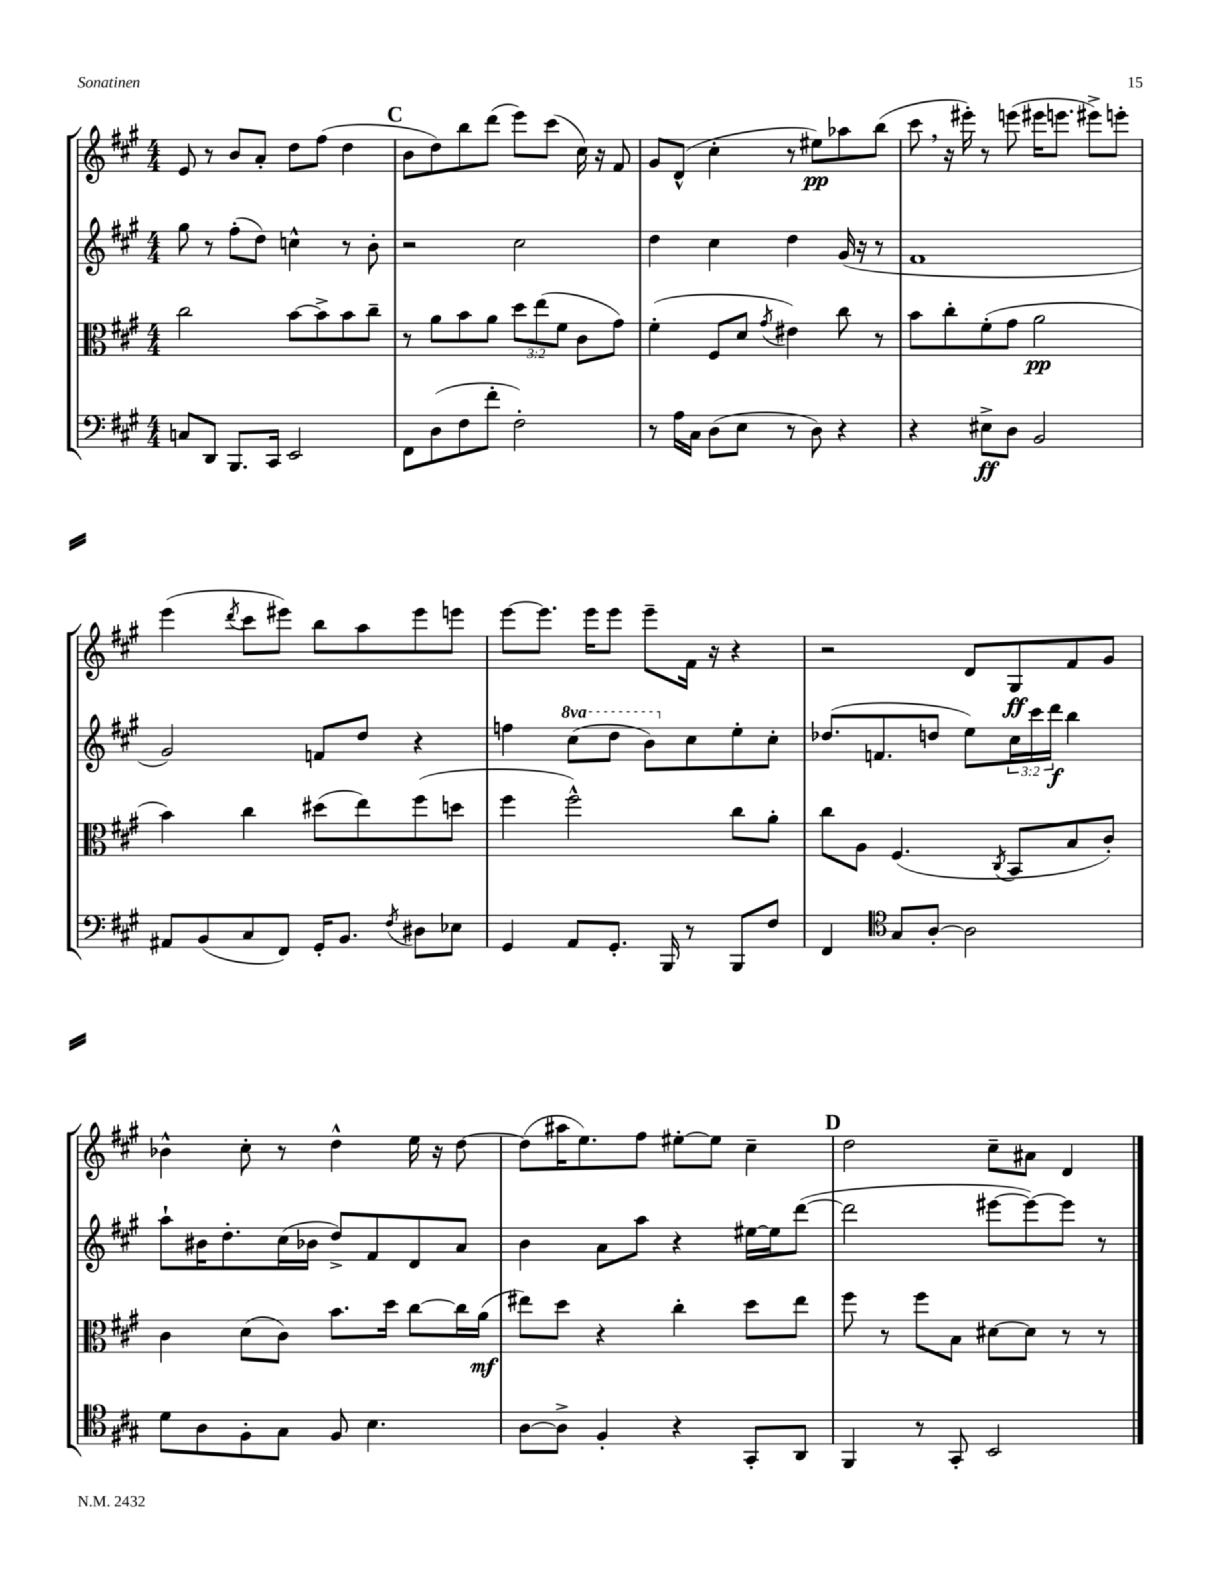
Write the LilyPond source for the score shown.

<<
\new StaffGroup <<
\new Staff = "s0" {
    \clef treble \key a \major \numericTimeSignature \time 4/4
    e'8 r8 b'8 a'8-. d''8 fis''8( d''4 |
    \mark \markup { \bold "C" } b'8 d''8) b''8 d'''8( e'''8) cis'''8( cis''16) r16 fis'8 |
    gis'8 d'8-^( cis''4-. r8 eis''8\pp) aes''8 b''8( |
    cis'''8 \breathe r16 eis'''16-.) r8 e'''8( eis'''16 e'''8. eis'''8->) e'''8-. |
    e'''4( \acciaccatura { d'''8 } cis'''8 eis'''8) b''8 a''8 eis'''8 e'''8 |
    e'''8~ e'''8. e'''16 e'''8 e'''8-- fis'16 r16 r4 |
    r2 d'8 gis8\ff fis'8 gis'8 |
    bes'4-^ cis''8-. r8 d''4-^ e''16 r16 d''8~ |
    d''8( ais''16 e''8.) fis''8 eis''8~-. eis''8 cis''4-- |
    \mark \markup { \bold "D" } d''2 cis''8-- ais'8 d'4 \bar "|." |
}
\new Staff = "s1" {
    \clef treble \key a \major \numericTimeSignature \time 4/4 \override Staff.TupletNumber.text = #tuplet-number::calc-fraction-text \set Staff.ottavationMarkups = #ottavation-simple-ordinals
    gis''8 r8 fis''8-.( d''8) c''4-^ r8 b'8-. |
    \mark \markup { \bold "C" } r2 cis''2 |
    d''4 cis''4 d''4 gis'16( r16 r8 |
    fis'1 |
    gis'2) f'8 d''8 r4 |
    f''4 \ottava #1 cis'''8( d'''8 b''8) \ottava #0 cis''8 e''8-. cis''8-. |
    des''8.( f'8. d''8 e''8) \tuplet 3/2 { cis''16 cis'''16 d'''16\f } b''4 |
    a''8-! bis'16 d''8.-. cis''16( bes'16 d''8->) fis'8 d'8 a'8 |
    b'4 a'8 a''8 r4 eis''16~ eis''16 d'''8~( |
    \mark \markup { \bold "D" } d'''2 eis'''8~ eis'''8~) eis'''8 r8 \bar "|." |
}
\new Staff = "s2" {
    \clef alto \key a \major \numericTimeSignature \time 4/4 \override Staff.TupletNumber.text = #tuplet-number::calc-fraction-text
    cis''2 b'8~ b'8-> b'8 cis''8-- |
    \mark \markup { \bold "C" } r8 a'8 b'8 a'8 \tuplet 3/2 { d''8 e''8( fis'8 } cis'8 gis'8) |
    fis'4-.( fis8 d'8 \acciaccatura { gis'8 } eis'4) cis''8 r8 |
    b'8 cis''8-. fis'8-.( gis'8 a'2\pp |
    b'4) cis''4 dis''8( e''8) fis''8( d''8 |
    fis''4 fis''2-^) cis''8 a'8-. |
    cis''8 a8 fis4.( \acciaccatura { cis8 } b,8 b8 cis'8-.) |
    cis'4 d'8( cis'8) b'8. d''16 cis''8~ cis''16 a'16\mf( |
    eis''8) d''8 r4 cis''4-. d''8 eis''8 |
    \mark \markup { \bold "D" } fis''8 r8 fis''8 b8 dis'8~ dis'8 r8 r8 \bar "|." |
}
\new Staff = "s3" {
    \clef bass \key a \major \numericTimeSignature \time 4/4
    c8 d,8 b,,8. cis,16 e,2 |
    \mark \markup { \bold "C" } fis,8 d8( fis8 fis'8-. fis2-.) |
    r8 a16 cis16 d8( e8 r8 d8) r4 |
    r4 eis8->\ff d8 b,2 |
    ais,8 b,8( cis8 fis,8) gis,16-. b,8. \acciaccatura { fis8 } dis8 ees8 |
    gis,4 a,8 gis,8.-. b,,16 r8 b,,8 fis8 |
    fis,4 \clef tenor gis8 a8~-. a2 |
    d'8 a8 fis8-. gis8 fis8 b4. |
    a8~ a8-> fis4-. r4 gis,8-. a,8 |
    \mark \markup { \bold "D" } fis,4 r8 gis,8-. b,2 \bar "|." |
}
>>
>>
\layout { \context { \Score \remove "Bar_number_engraver" } }
